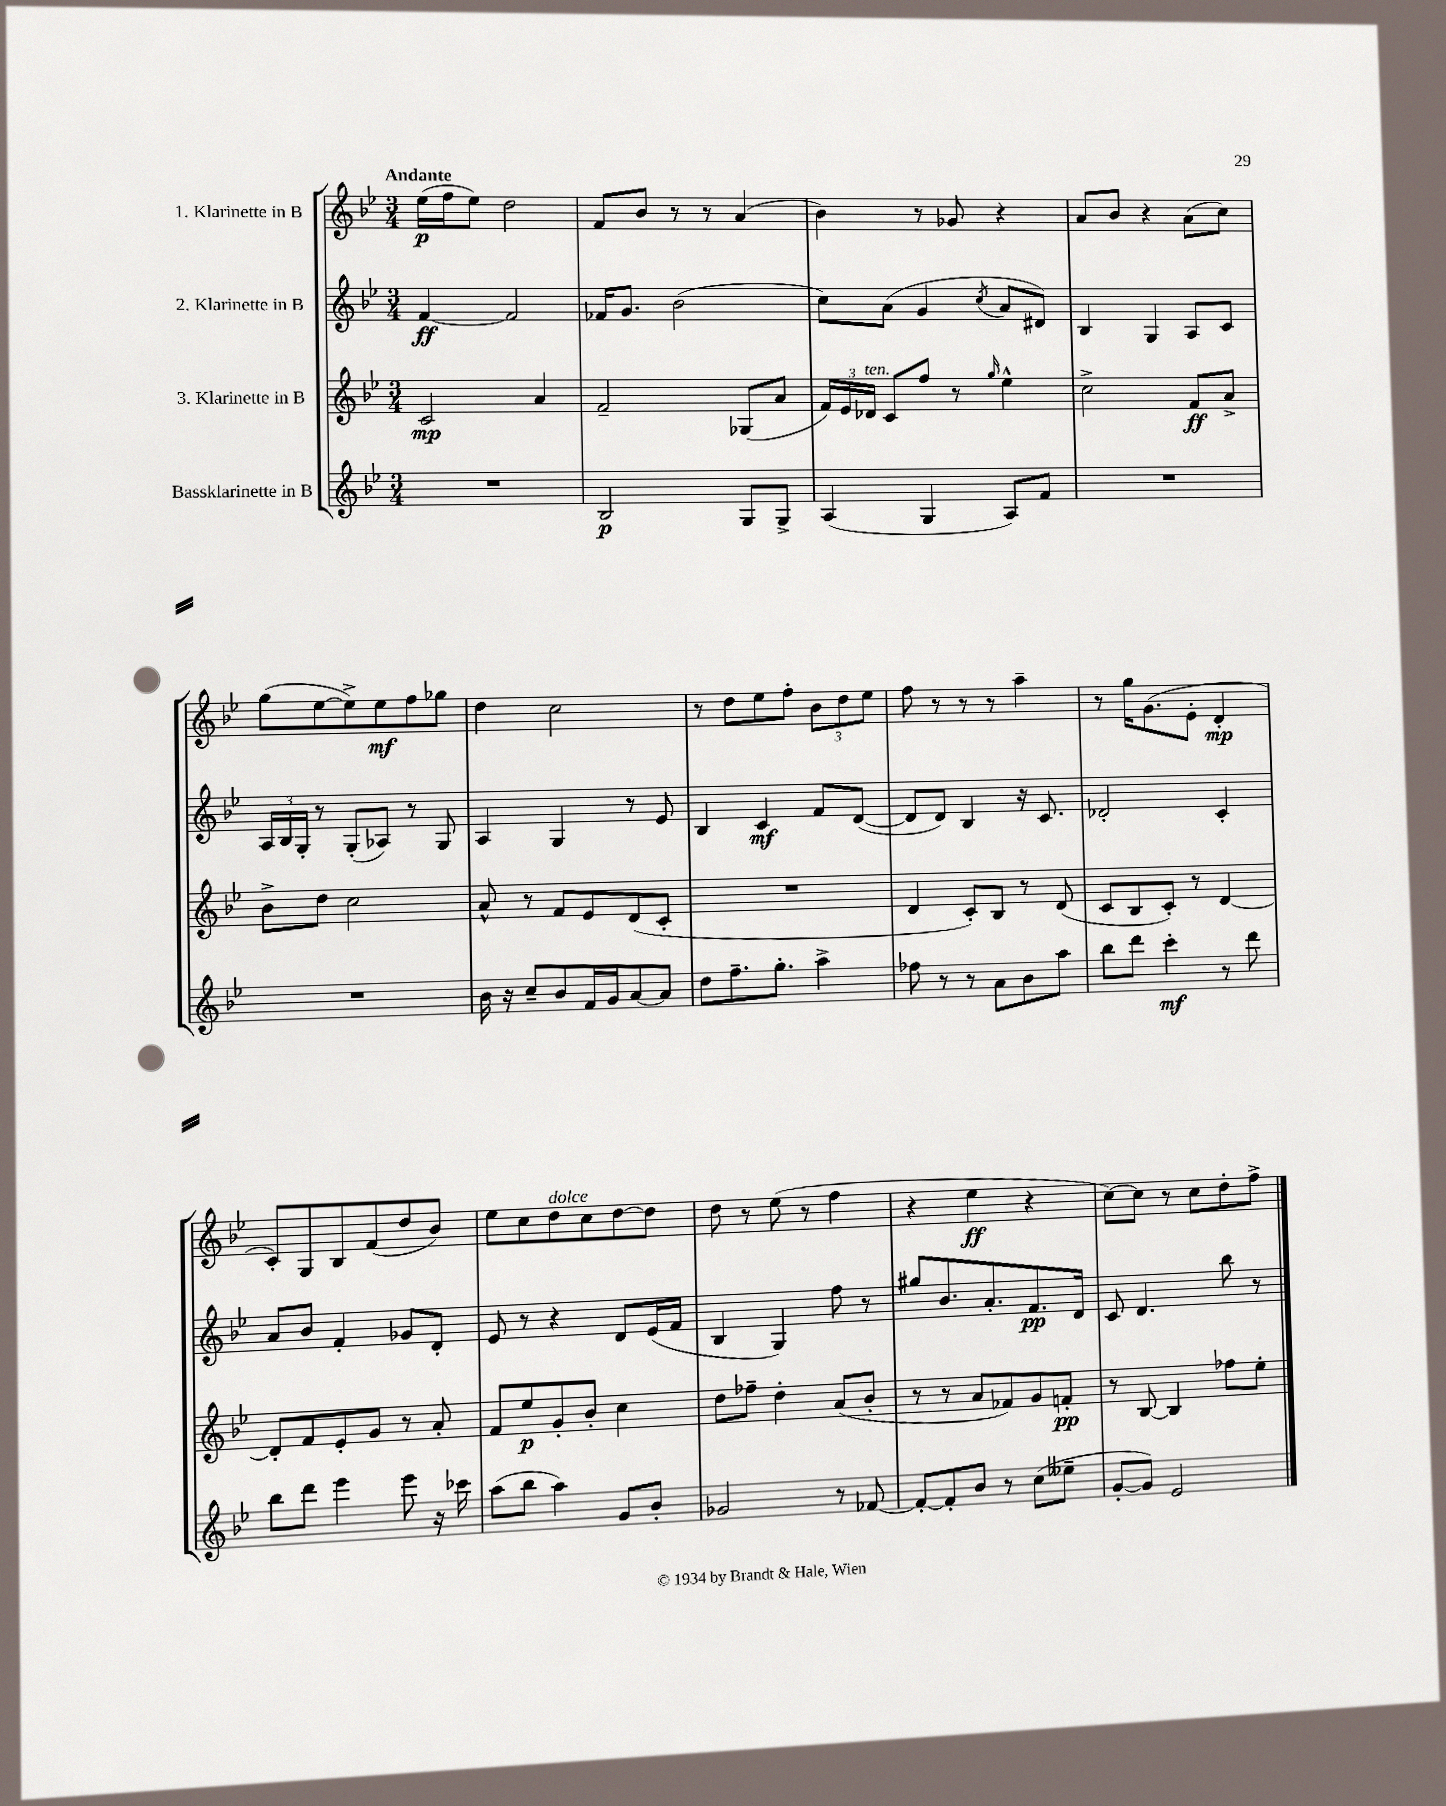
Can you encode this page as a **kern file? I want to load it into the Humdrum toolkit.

**kern	**dynam	**kern	**dynam	**kern	**dynam	**kern	**dynam
*part4	*part4	*part3	*part3	*part2	*part2	*part1	*part1
*staff4	*staff4	*staff3	*staff3	*staff2	*staff2	*staff1	*staff1
*I"Bassklarinette in B	*	*I"3. Klarinette in B	*	*I"2. Klarinette in B	*	*I"1. Klarinette in B	*
*clefG2	*	*clefG2	*	*clefG2	*	*clefG2	*
*k[b-e-]	*	*k[b-e-]	*	*k[b-e-]	*	*k[b-e-]	*
*M3/4	*	*M3/4	*	*M3/4	*	*M3/4	*
=1	=1	=1	=1	=1	=1	=1	=1
!	!	!	!	!	!	!LO:TX:a:B:t=Andante	!
2.r	.	2c/	mp	[4f/	ff	(16ee-\LL	p
.	.	.	.	.	.	16ff\J	.
.	.	.	.	.	.	8ee-\J)	.
.	.	.	.	2f/]	.	2dd\	.
.	.	4a/	.	.	.	.	.
=2	=2	=2	=2	=2	=2	=2	=2
2B-/	p	2f~/	.	16f-X/KL	.	8f/L	.
.	.	.	.	8.g/J	.	.	.
.	.	.	.	.	.	8b-/J	.
.	.	.	.	(2b-\	.	8r	.
.	.	.	.	.	.	8r	.
8G/L	.	(8G-X/L	.	.	.	(4a/	.
8G^/J	.	8a/J	.	.	.	.	.
=3	=3	=3	=3	=3	=3	=3	=3
(4A/	.	24f/LL)	.	8cc\L)	.	4b-\)	.
.	.	24e-/	.	.	.	.	.
!	!	!LO:TX:a:i:t=ten.	!	!	!	!	!
.	.	24d-X/JJ	.	.	.	.	.
.	.	8c/L	.	(8a\J	.	.	.
4G/	.	8ff/J	.	4g/	.	8r	.
.	.	8r	.	.	.	8g-X/	.
.	.	16qqgg/	.	8qcc/	.	.	.
8A/L)	.	4ee-^^\	.	8a/L	.	4r	.
8f/J	.	.	.	8d#X/J)	.	.	.
=4	=4	=4	=4	=4	=4	=4	=4
2.r	.	2cc^\	.	4B-/	.	8a/L	.
.	.	.	.	.	.	8b-/J	.
.	.	.	.	4G/	.	4r	.
.	.	8f/L	ff	8A/L	.	(8a\L	.
.	.	8a^/J	.	8c/J	.	8cc\J)	.
!!LO:LB:g=z
=5	=5	=5	=5	=5	=5	=5	=5
2.r	.	8b-^\L	.	24A/LL	.	(8gg\L	.
.	.	.	.	24B-/	.	.	.
.	.	.	.	24G'/JJ	.	.	.
.	.	8dd\J	.	8r	.	[8ee-\	.
.	.	2cc\	.	(8G'/L	.	8ee-^\])	.
.	.	.	.	8A-X/J)	.	8ee-\	mf
.	.	.	.	8r	.	8ff\	.
.	.	.	.	8G/	.	8gg-X\J	.
=6	=6	=6	=6	=6	=6	=6	=6
16b-\	.	8a^^/	.	4A/	.	4dd\	.
16r	.	.	.	.	.	.	.
8cc~/L	.	8r	.	.	.	.	.
8b-/	.	8f/L	.	4G/	.	2cc\	.
16f/L	.	8e-/	.	.	.	.	.
16g/J	.	.	.	.	.	.	.
[8a/	.	(8d/	.	8r	.	.	.
8a/J]	.	8c'/J	.	8e-/	.	.	.
=7	=7	=7	=7	=7	=7	=7	=7
8dd\L	.	2.r	.	4B-/	.	8r	.
8.ff~\	.	.	.	.	.	8dd\L	.
.	.	.	.	4c/	mf	8ee-\	.
8.gg'\J	.	.	.	.	.	.	.
.	.	.	.	.	.	8ff'\J	.
4aa^\	.	.	.	8f/L	.	12b-\L	.
.	.	.	.	.	.	12dd\	.
.	.	.	.	([8d/J	.	.	.
.	.	.	.	.	.	12ee-\J	.
=8	=8	=8	=8	=8	=8	=8	=8
8ff-X\	.	4d/	.	8d/L]	.	8ff\	.
8r	.	.	.	8d/J)	.	8r	.
8r	.	8c'/L)	.	4B-/	.	8r	.
8a\L	.	8B-/J	.	.	.	8r	.
8b-\	.	8r	.	16r	.	4aa~\	.
.	.	.	.	8.c/	.	.	.
8aa\J	.	(8d/	.	.	.	.	.
=9	=9	=9	=9	=9	=9	=9	=9
8bb-\L	.	8c/L	.	2d-X'/	.	8r	.
8ddd\J	.	8B-/	.	.	.	16gg\KL	.
.	.	.	.	.	.	(8.g\	.
4ccc'\	mf	8c'/J)	.	.	.	.	.
.	.	8r	.	.	.	8e-'\J	.
8r	.	[4d/	.	4c'/	.	4d'/	mp
8ddd\	.	.	.	.	.	.	.
!!LO:LB:g=z
=10	=10	=10	=10	=10	=10	=10	=10
8bb-\L	.	8d'/L]	.	8a/L	.	8c'/L)	.
8ddd\J	.	8f/	.	8b-/J	.	8G/	.
4eee-\	.	8e-'/	.	4f'/	.	8B-/	.
.	.	8g/J	.	.	.	(8f/	.
8eee-\	.	8r	.	8g-X/L	.	8dd/	.
16r	.	8a'/	.	8d'/J	.	8b-/J)	.
16ccc-X\	.	.	.	.	.	.	.
=11	=11	=11	=11	=11	=11	=11	=11
(8aa\L	.	8f/L	.	8e-/	.	8ee-\L	.
8bb-\J	.	8ee-/	p	8r	.	8cc\	.
!	!	!	!	!	!	!LO:TX:a:i:t=dolce	!
4aa\)	.	8g'/	.	4r	.	8dd\	.
.	.	8b-'/J	.	.	.	8cc\	.
8g/L	.	4cc\	.	8d/L	.	[8dd\	.
8b-'/J	.	.	.	(16e-/L	.	8dd\J]	.
.	.	.	.	16f/JJ	.	.	.
=12	=12	=12	=12	=12	=12	=12	=12
2g-X/	.	8dd\L	.	4B-/	.	8dd\	.
.	.	8ff-X~\J	.	.	.	8r	.
.	.	4dd'\	.	4G/)	.	(8ee-\	.
.	.	.	.	.	.	8r	.
8r	.	(8a/L	.	8ff\	.	4ff\	.
[8f-X/	.	8b-'/J	.	8r	.	.	.
=13	=13	=13	=13	=13	=13	=13	=13
8f-'/L_	.	8r	.	8gg#X/L	.	4r	.
8f-'/]	.	8r	.	8.b-/	.	.	.
8b-/J	.	8a/L	.	.	.	4ee-\	ff
.	.	.	.	8.a'/	.	.	.
8r	.	8f-X/)	.	.	.	.	.
(8cc\L	.	8g/	.	8.f/	pp	4r	.
8ee--X~\J	.	8fn'/J	pp	.	.	.	.
.	.	.	.	16d/Jk	.	.	.
=14	=14	=14	=14	=14	=14	=14	=14
[8g'/L	.	8r	.	8c/	.	[8cc\L)	.
8g/J])	.	[8B-/	.	4.d/	.	8cc\J]	.
2e-/	.	4B-/]	.	.	.	8r	.
.	.	.	.	.	.	8cc\L	.
.	.	8ff-X\L	.	8bb-\	.	8dd'\	.
.	.	8ee-'\J	.	8r	.	8ff^\J	.
==	==	==	==	==	==	==	==
*-	*-	*-	*-	*-	*-	*-	*-
